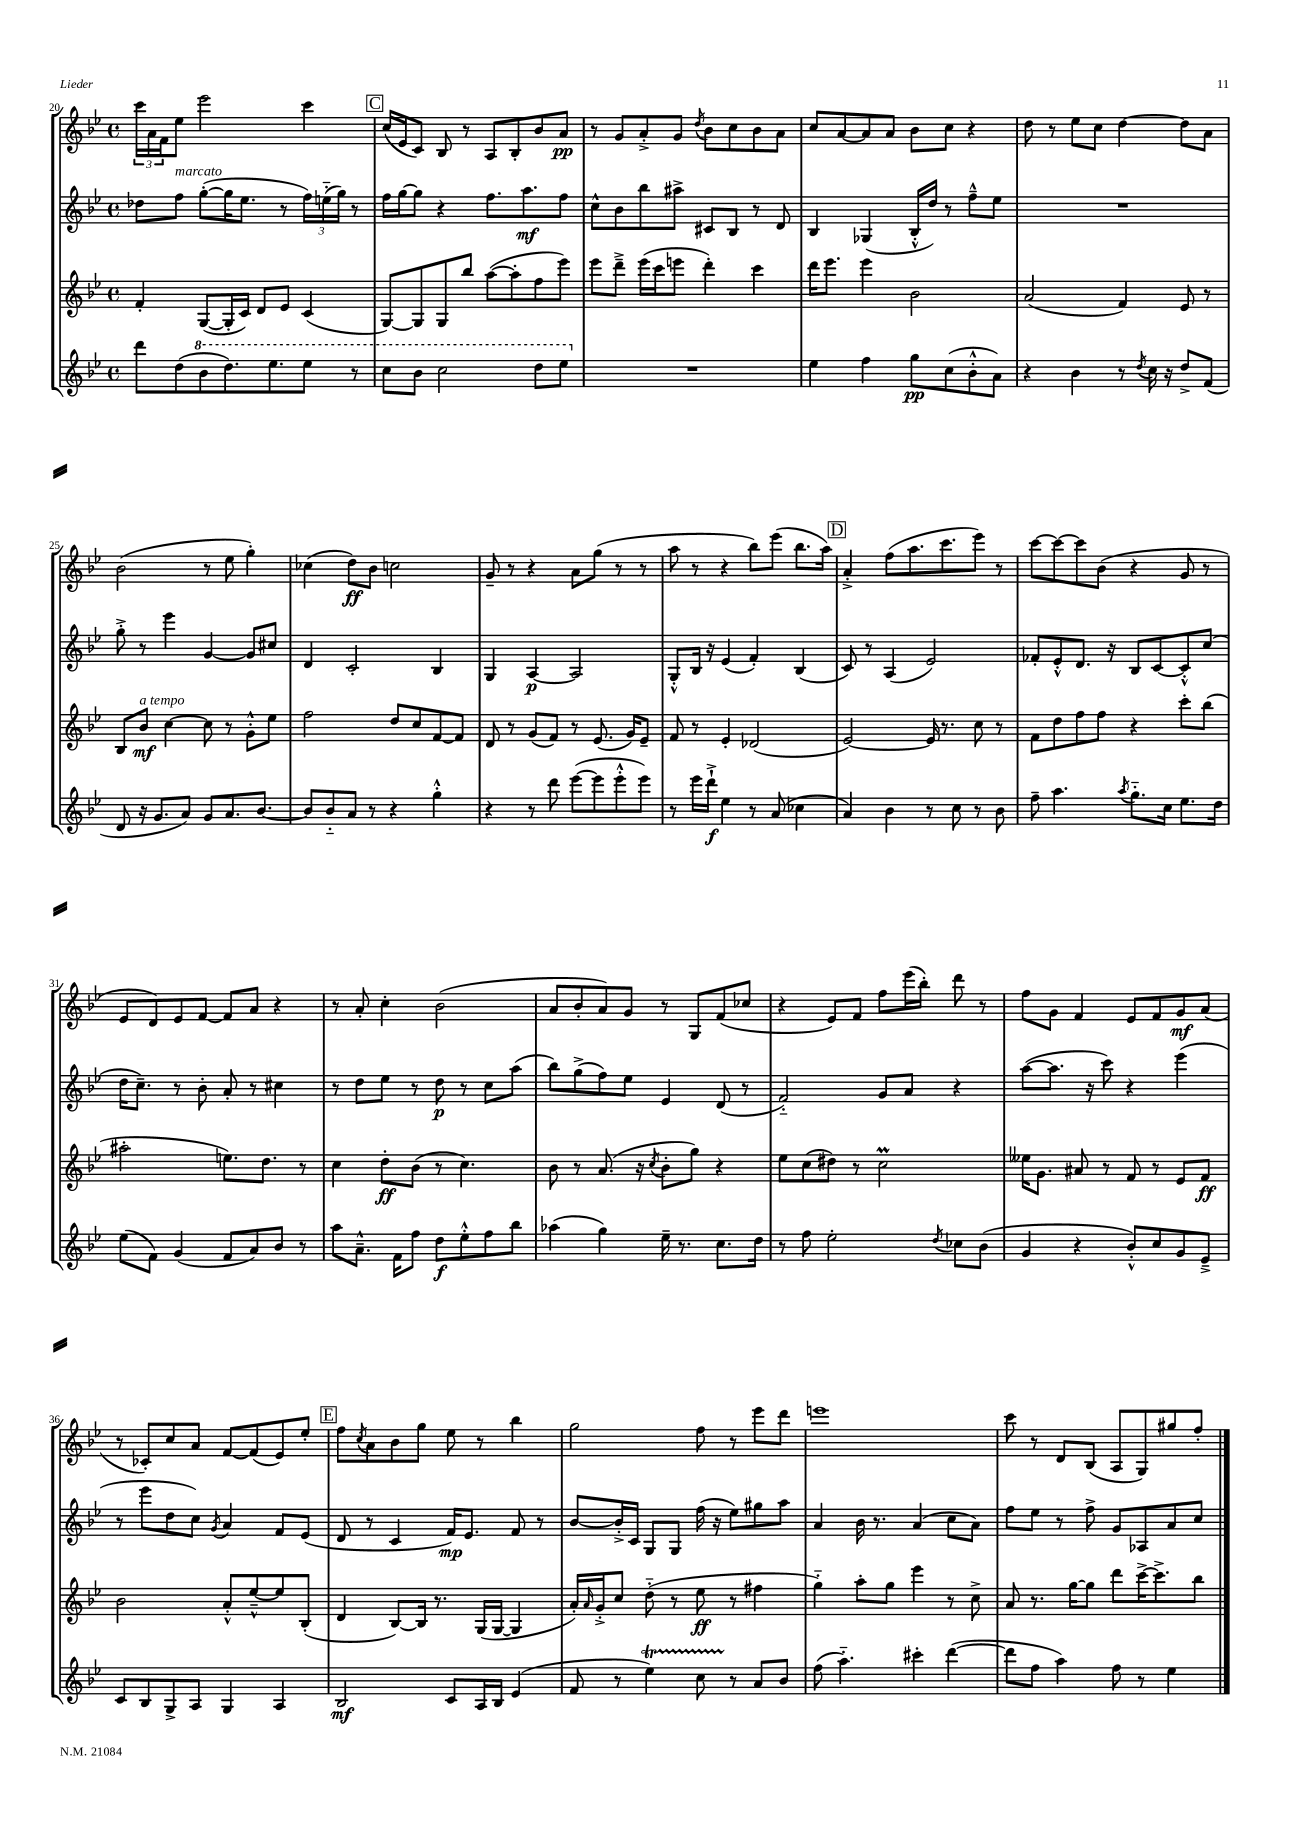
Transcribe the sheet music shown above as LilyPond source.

<<
\new StaffGroup <<
\new Staff = "s0" {
    \clef treble \key bes \major \defaultTimeSignature \time 4/4
    \tuplet 3/2 { c'''16 a'16 f'16 } ees''8 ees'''2 c'''4 |
    \mark \markup { \box "C" } c''16( ees'16 c'8) bes8 r8 a8 bes8-. bes'8 a'8\pp |
    r8 g'8 a'8-.-> g'8 \acciaccatura { d''8 } bes'8 c''8 bes'8 a'8 |
    c''8 a'8~ a'8 a'8 bes'8 c''8 r4 |
    d''8 r8 ees''8 c''8 d''4~ d''8 a'8 |
    bes'2( r8 ees''8 g''4-.) |
    ces''4( d''8\ff) bes'8 c''2 |
    g'8-- r8 r4 a'8 g''8( r8 r8 |
    a''8 r8 r4 bes''8) ees'''8( bes''8. a''16) |
    \mark \markup { \box "D" } a'4-.-> f''8( a''8. c'''8. ees'''8) r8 |
    c'''8~ c'''8~ c'''8 bes'8( r4 g'8 r8 |
    ees'8 d'8) ees'8 f'8~ f'8 a'8 r4 |
    r8 a'8-. c''4-. bes'2( |
    a'8 bes'8-. a'8) g'8 r8 g8 f'8( ces''8 |
    r4 ees'8) f'8 f''8 ees'''16( bes''16-.) d'''8 r8 |
    f''8 g'8 f'4 ees'8 f'8 g'8\mf a'8( |
    r8 ces'8-.) c''8 a'8 f'8~ f'8( ees'8) ees''8-. |
    \mark \markup { \box "E" } f''8 \acciaccatura { c''8 } a'8 bes'8 g''8 ees''8 r8 bes''4 |
    g''2 f''8 r8 ees'''8 d'''8 |
    e'''1 |
    c'''8 r8 d'8 bes8( a8 g8) gis''8 f''8-. \bar "|." |
}
\new Staff = "s1" {
    \clef treble \key bes \major \defaultTimeSignature \time 4/4
    des''8 f''8^\markup { \italic "marcato" } g''8~-.( g''16 ees''8. r8 \tuplet 3/2 { f''16) e''16-_( g''16) } r8 |
    \mark \markup { \box "C" } f''16 g''16~ g''8 r4 f''8. a''8.\mf f''8 |
    c''8-^ bes'8 bes''8 ais''8-> cis'8 bes8 r8 d'8 |
    bes4 ges4( bes16-.-^ d''16) r8 f''8---^ ees''8 |
    R1 |
    g''8-.-> r8 ees'''4 g'4~ g'8 cis''8 |
    d'4 c'2-. bes4 |
    g4 a4~\p a2 |
    g8-.-^ bes16 r16 ees'4( f'4-.) bes4( |
    \mark \markup { \box "D" } c'8) r8 a4( ees'2) |
    fes'8-. ees'8-.-^ d'8. r16 bes8 c'8~ c'8-.-^ c''8( |
    d''16 c''8.--) r8 bes'8-. a'8-. r8 cis''4 |
    r8 d''8 ees''8 r8 d''8\p r8 c''8 a''8( |
    bes''8) g''8->( f''8) ees''8 ees'4 d'8( r8 |
    f'2-_) g'8 a'8 r4 |
    a''8~( a''8. r16 c'''8) r4 ees'''4( |
    r8 ees'''8 d''8 c''8) \acciaccatura { g'8 } a'4 f'8 ees'8( |
    \mark \markup { \box "E" } d'8 r8 c'4 f'16\mp) ees'8. f'8 r8 |
    bes'8~ bes'16-.-> c'16 g8 g8 f''16( r16 ees''8) gis''8 a''8 |
    a'4 bes'16 r8. a'4( c''8 a'8) |
    f''8 ees''8 r8 f''8-> g'8 aes8 a'8 c''8 \bar "|." |
}
\new Staff = "s2" {
    \clef treble \key bes \major \defaultTimeSignature \time 4/4
    f'4-. g8~( g16-. c'16) d'8 ees'8 c'4( |
    \mark \markup { \box "C" } g8~) g8 g8 bes''8 a''8~( a''8-. f''8 ees'''8) |
    ees'''8 d'''8---> ees'''16( c'''16 e'''8 d'''4-.) c'''4 |
    d'''16 ees'''8. ees'''4 bes'2 |
    a'2( f'4) ees'8 r8 |
    bes8 bes'8\mf^\markup { \italic "a tempo" } c''4~ c''8 r8 g'8-.-^ ees''8 |
    f''2 d''8 c''8 f'8~ f'8 |
    d'8 r8 g'8( f'8) r8 ees'8.( g'16) ees'8-- |
    f'8 r8 ees'4-. des'2( |
    \mark \markup { \box "D" } ees'2~) ees'16 r8. c''8 r8 |
    f'8 d''8 f''8 f''8 r4 c'''8-. bes''8( |
    ais''2-. e''8.) d''8. r8 |
    c''4 d''8-.\ff bes'8( r8 c''4.) |
    bes'8 r8 a'8.( r16 \acciaccatura { c''8 } bes'8-. g''8) r4 |
    ees''8 c''8( dis''8) r8 c''2\prall |
    eeses''16 g'8. ais'8 r8 f'8 r8 ees'8 f'8\ff |
    bes'2 a'8-.-^ ees''8~---^ ees''8 bes8-.( |
    \mark \markup { \box "E" } d'4 bes8~) bes16 r8. g16( g16~ g4 |
    a'16-.) \grace { a'16 } g'16-.-> c''8 d''8-_( r8 ees''8\ff r8 fis''4 |
    g''4-_) a''8-. g''8 ees'''4 r8 c''8-> |
    a'8 r8. g''16~ g''8 d'''8 c'''16~-> c'''8.-> bes''8 \bar "|." |
}
\new Staff = "s3" {
    \clef treble \key bes \major \defaultTimeSignature \time 4/4
    d'''8 d''8( \ottava #1 bes''8 d'''8.) ees'''8. ees'''8 r8 |
    \mark \markup { \box "C" } c'''8 bes''8 c'''2 d'''8 ees'''8 \ottava #0 |
    R1 |
    ees''4 f''4 g''8\pp c''8( bes'8-.-^ a'8) |
    r4 bes'4 r8 \acciaccatura { d''8 } c''16 r16 d''8-> f'8( |
    d'8 r16 g'8. a'8) g'8 a'8. bes'8.~ |
    bes'8 bes'8-_ a'8 r8 r4 g''4-.-^ |
    r4 r8 d'''8 ees'''8~( ees'''8 ees'''8-.-^ ees'''8) |
    r8 ees'''16 d'''16-!->\f ees''4 r8 a'8( ces''4 |
    \mark \markup { \box "D" } a'4) bes'4 r8 c''8 r8 bes'8 |
    f''8-- a''4. \acciaccatura { a''8 } g''8.-_ c''16 ees''8. d''16 |
    ees''8( f'8) g'4( f'8 a'8) bes'8 r8 |
    a''8 a'8.---^ f'16 f''8 d''8\f ees''8-.-^ f''8 bes''8 |
    aes''4( g''4) ees''16-- r8. c''8. d''16 |
    r8 f''8 ees''2-. \acciaccatura { d''8 } ces''8 bes'8( |
    g'4 r4 bes'8-.-^) c''8 g'8 ees'8---> |
    c'8 bes8 g8-> a8 g4 a4 |
    \mark \markup { \box "E" } bes2\mf c'8 a16 bes16 ees'4( |
    f'8 r8 ees''4\startTrillSpan) c''8 r8\stopTrillSpan a'8 bes'8 |
    f''8( a''4.-_) cis'''4-. d'''4~( |
    d'''8 f''8 a''4) f''8 r8 ees''4 \bar "|." |
}
>>
>>
\layout { \context { \Score currentBarNumber = #20 } }
